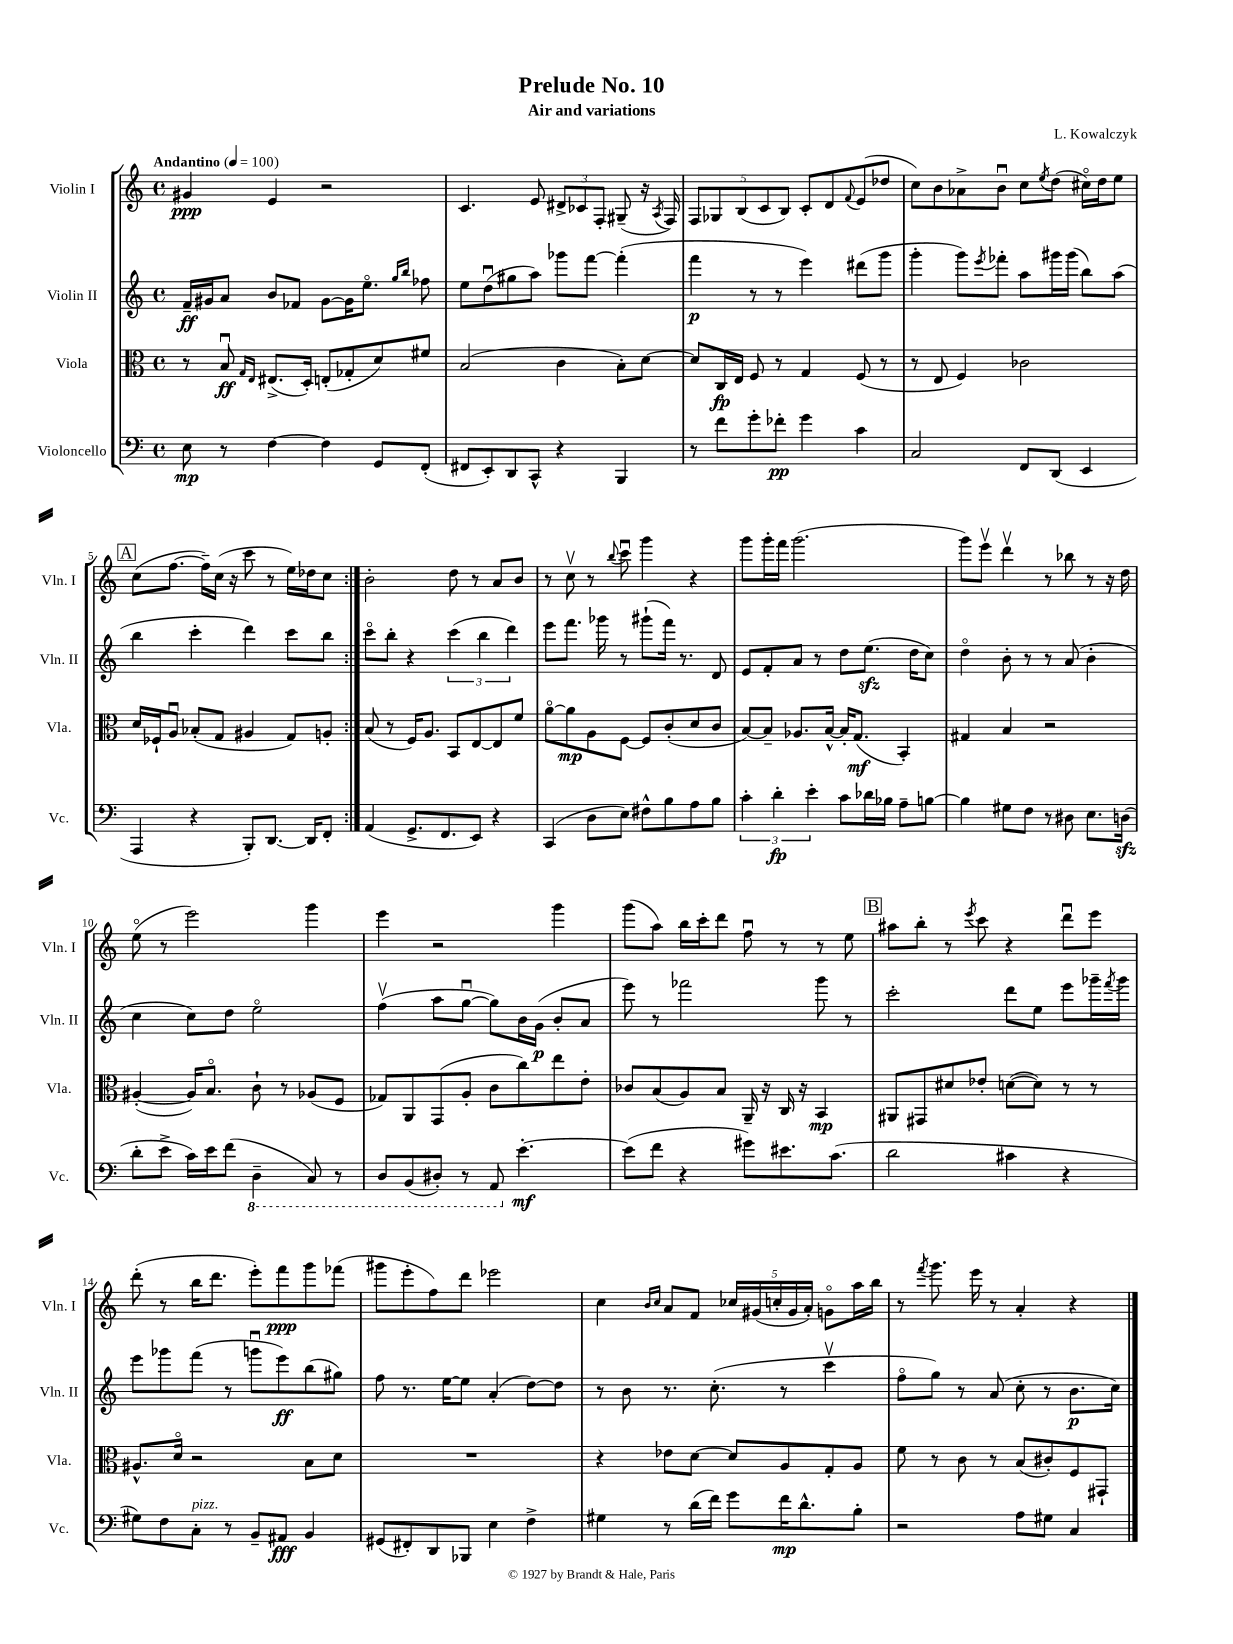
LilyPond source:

\header { title = "Prelude No. 10" composer = "L. Kowalczyk" subtitle = "Air and variations" }
<<
\new StaffGroup <<
\new Staff = "s0" \with { instrumentName = "Violin I" shortInstrumentName = "Vln. I" } {
    \clef treble \key c \major \defaultTimeSignature \time 4/4 \tempo "Andantino" 4 = 100
    \repeat volta 2 { gis'4\ppp e'4 r2 |
    c'4. e'8 \tuplet 3/2 { dis'8-> ces'8 f8-. } gis8--( r16 \acciaccatura { a8 } f16) |
    \tuplet 5/4 { f8 ges8 b8( c'8 b8) } c'8-. d'8 \appoggiatura { f'8 } e'8( des''8 |
    c''8) b'8 aes'8-> b'8\downbow c''8 \acciaccatura { e''8 } d''8( cis''16\flageolet) d''16 e''8 |
    \mark \markup { \box "A" } c''8( f''8.~ f''16--) c''16( r16 c'''8 r8 e''16) des''16 c''8 | }
    b'2-. d''8 r8 a'8 b'8 |
    r8 c''8\upbow r8 \appoggiatura { b''8 } c'''8\downbow g'''4 r4 |
    g'''8 g'''16-. f'''16 g'''2.( |
    g'''8) e'''8\upbow d'''4\upbow r8 bes''8 r8 r16 d''16 |
    e''8\flageolet( r8 e'''2) g'''4 |
    e'''4 r2 g'''4 |
    g'''8( a''8) b''16 c'''16-. d'''8 f''8\downbow r8 r8 e''8 |
    \mark \markup { \box "B" } ais''8 b''8-. r8 \acciaccatura { e'''8 } c'''8 r4 d'''8\downbow e'''8 |
    d'''8-.( r8 b''16 d'''8. e'''8-.) f'''8\ppp g'''8 fes'''8( |
    gis'''8 e'''8-. f''8) d'''8 ees'''2 |
    c''4 \grace { b'16 c''16 } a'8 f'8 \tuplet 5/4 { ces''16 gis'16( c''16-. gis'16 a'16-.) } g'8\flageolet a''16 b''16 |
    r8 \acciaccatura { f'''8 } g'''8. e'''16 r8 a'4-. r4 \bar "|." |
}
\new Staff = "s1" \with { instrumentName = "Violin II" shortInstrumentName = "Vln. II" } {
    \clef treble \key c \major \defaultTimeSignature \time 4/4
    \repeat volta 2 { f'16--\ff gis'16 a'8 b'8 fes'8 gis'8~ gis'16 e''8.\flageolet \grace { g''16 b''16 } fes''8 |
    e''8 d''8\downbow( gis''8 a''8) ges'''8 f'''8~ f'''4-.( |
    f'''4\p r8 r8 e'''4) dis'''8( g'''8 |
    g'''4-. g'''8) \acciaccatura { e'''8 } fes'''8-. a''8 gis'''16 gis'''16( b''8) a''8( |
    \mark \markup { \box "A" } b''4 c'''4-. d'''4) c'''8 b''8 | }
    c'''8\flageolet b''8-. r4 \tuplet 3/2 { c'''4( b''4 d'''4) } |
    e'''8 f'''8. ges'''16 r8 gis'''8-!( f'''16) r8. d'8 |
    e'8 f'8-. a'8 r8 d''8 e''8.\sfz( d''16 c''8) |
    d''4\flageolet b'8-. r8 r8 a'8( b'4-. |
    c''4 c''8) d''8 e''2\flageolet |
    f''4\upbow( a''8 g''8~\downbow g''8) b'16 g'16\p( b'8-. a'8 |
    e'''8) r8 fes'''2 g'''8 r8 |
    \mark \markup { \box "B" } c'''2-. d'''8 e''8 e'''8 ges'''16-- \acciaccatura { f'''8 } ges'''16 |
    e'''8 ges'''8 f'''8( r8 g'''8\downbow e'''8\ff) b''8( gis''8) |
    f''8 r8. e''16~ e''8 a'4-.( d''8~) d''8 |
    r8 b'8 r8. c''8.-.( r8 c'''4\upbow |
    f''8\flageolet g''8) r8 a'8( c''8-. r8 b'8.\p c''16) \bar "|." |
}
\new Staff = "s2" \with { instrumentName = "Viola" shortInstrumentName = "Vla." } {
    \clef alto \key c \major \defaultTimeSignature \time 4/4
    \repeat volta 2 { r8 b8\downbow\ff \grace { g16 e16 } eis8.->( d16-.) e8-.( ges8-. d'8) fis'8 |
    b2( c'4 b8-.) d'8~ |
    d'8 c16\fp e16 f8 r8 g4 f8( r8 |
    r8 e8 f4) ces'2 |
    \mark \markup { \box "A" } d'16 fes16-! a8\downbow bes8-.( g8 ais4 g8) a8-. | }
    b8( r8 f16) a8. b,8 e8~ e8 f'8 |
    a'8~\flageolet a'8\mp a8 f8~ f8 c'8-.( d'8 c'8 |
    b8~) b8-- aes8. b16~-^ b16-. g8.\mf( b,4-.) |
    gis4 b4 r2 |
    ais4~-.( ais16) b8.\flageolet c'8-! r8 aes8( f8 |
    ges8) a,8 g,8( a8-. c'8 c''8) e''8 e'8-. |
    ces'8 b8( a8) b8 a,16-- r16 c16 r16 b,4\mp |
    \mark \markup { \box "B" } ais,8 gis,8 dis'8 ees'8-. d'8~( d'8) r8 r8 |
    ais8.-^ d'16\flageolet r2 b8 d'8 |
    R1 |
    r4 ees'8 d'8~ d'8 a8 g8-. a8 |
    f'8 r8 c'8 r8 b8( cis'8-.) f8 gis,8-! \bar "|." |
}
\new Staff = "s3" \with { instrumentName = "Violoncello" shortInstrumentName = "Vc." } {
    \clef bass \key c \major \defaultTimeSignature \time 4/4
    \repeat volta 2 { e8\mp r8 f4~ f4 g,8 f,8-.( |
    fis,8 e,8-.) d,8 c,8-^ r4 b,,4 |
    r8 f'8 g'8-. fes'8-.\pp g'4 c'4 |
    c2 f,8 d,8( e,4 |
    \mark \markup { \box "A" } a,,4 r4 b,,8-.) d,8.~ d,16 f,8-. | }
    a,4( g,8.-> f,8. e,8) r4 |
    c,4( d8 e8) fis8-^ b8 a8 b8 |
    \tuplet 3/2 { c'4-. d'4-.\fp e'4-. } c'8 des'16 bes16 a8-- b8~ |
    b4 gis8 f8 r8 dis8 e8. d16\sfz( |
    d'8-. e'8-> c'16) e'16 f'8( \ottava #-1 d,4-- c,8) r8 |
    d,8 b,,8( dis,8-.) r8 a,,8 \ottava #0 e'4.~-.\mf |
    e'8( f'8 r4 gis'8) eis'8. c'8.( |
    \mark \markup { \box "B" } d'2 cis'4 r4 |
    gis8) f8 c8-.^\markup { \italic "pizz." } r8 b,8-- ais,8\fff b,4 |
    gis,8( fis,8-.) d,8 bes,,8 e4 f4-> |
    gis4 r8 d'16( f'16) g'8 f'16\mp d'8.-^ b8-. |
    r2 a8 gis8 c4 \bar "|." |
}
>>
>>
